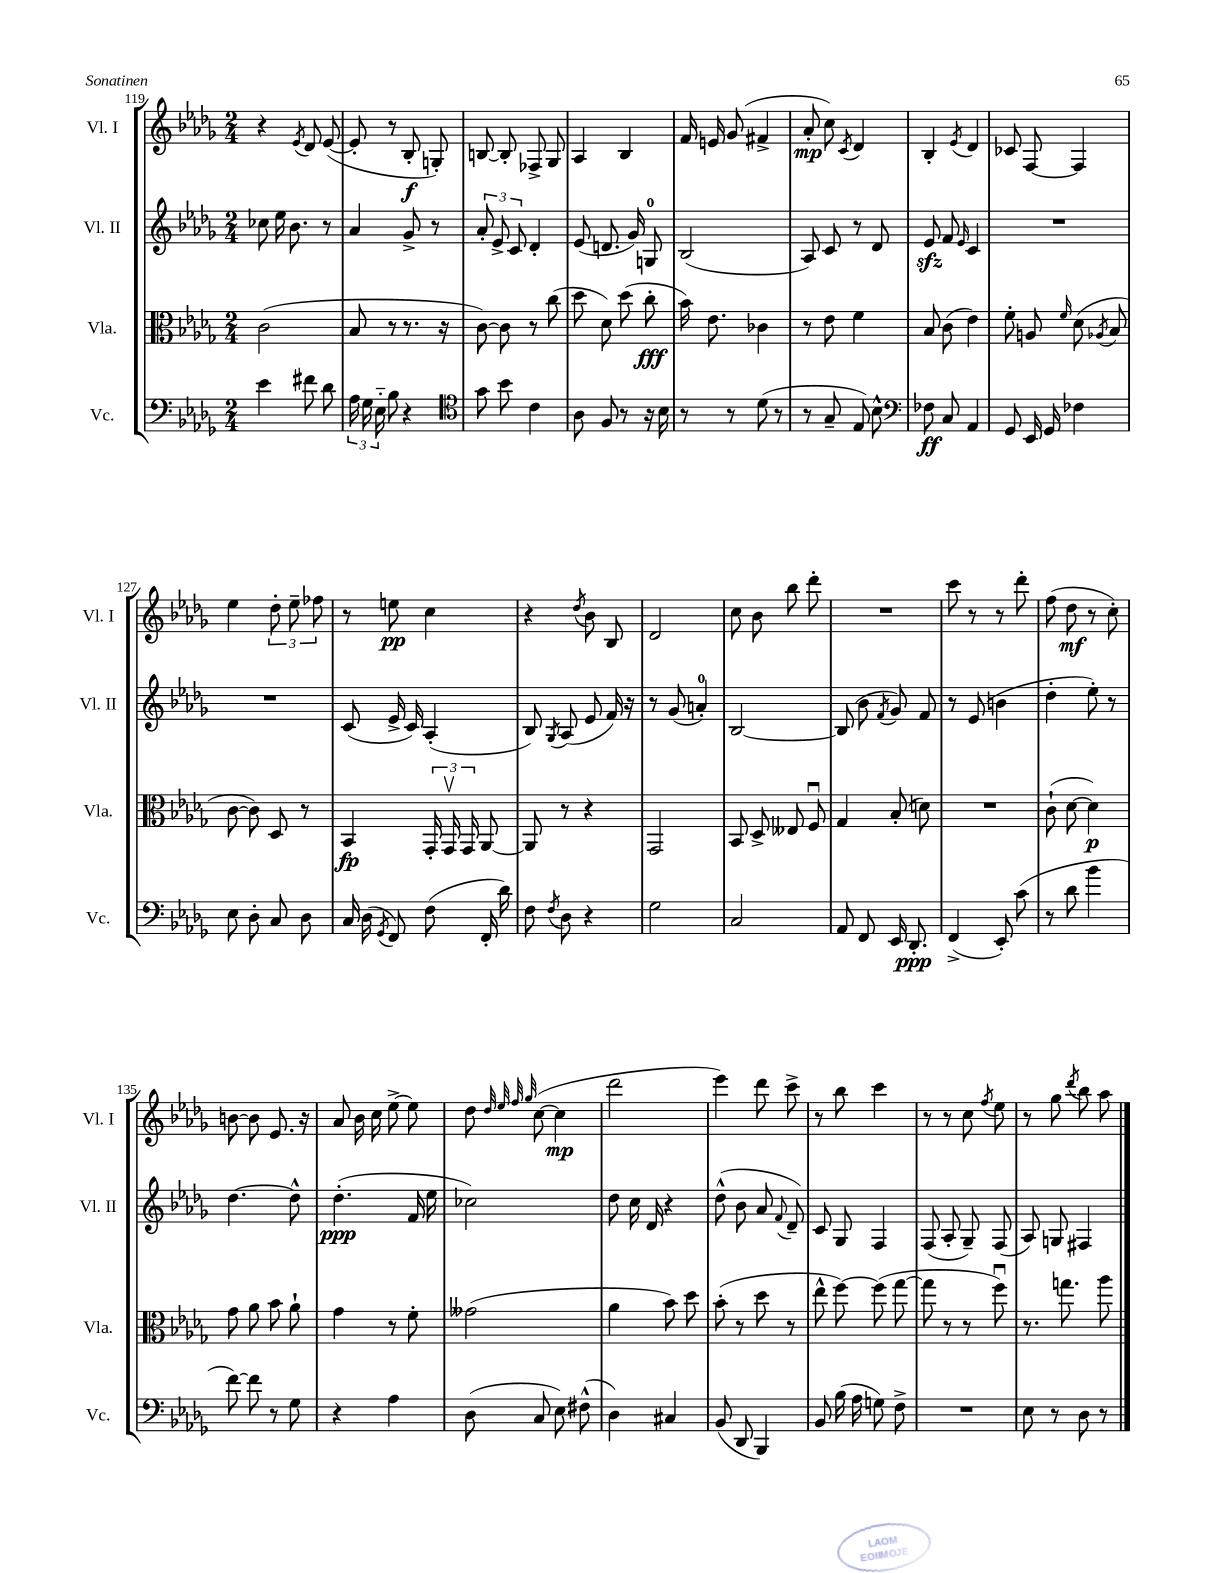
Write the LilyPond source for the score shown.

<<
\new StaffGroup <<
\new Staff = "s0" \with { instrumentName = "Vl. I" shortInstrumentName = "Vl. I" } {
    \clef treble \key des \major \numericTimeSignature \time 2/4
    \autoBeamOff r4 \acciaccatura { ees'8 } des'8 ees'8~( |
    ees'8-. r8 bes8-.\f g8-.) |
    b8~ b8-. fes8-> ges8 |
    aes4 bes4 |
    f'16 e'16 ges'8( fis'4-> |
    aes'8-.\mp c''8) \acciaccatura { c'8 } des'4 |
    bes4-. \acciaccatura { ees'8 } des'4 |
    ces'8 f8~ f4 |
    ees''4 \tuplet 3/2 { des''8-. ees''8-- fes''8 } |
    r8 e''8\pp c''4 |
    r4 \acciaccatura { des''8 } bes'8 bes8 |
    des'2 |
    c''8 bes'8 bes''8 des'''8-. |
    R2 |
    c'''8 r8 r8 des'''8-. |
    f''8( des''8\mf r8 c''8-.) |
    b'8~ b'8 ees'8. r16 |
    aes'8 bes'16 c''16 ees''8~-> ees''8 |
    des''8 \grace { des''32 ees''32 f''32 ges''32 } c''8~( c''4\mp |
    des'''2 |
    ees'''4) des'''8 c'''8-> |
    r8 bes''8 c'''4 |
    r8 r8 c''8 \acciaccatura { f''8 } ees''8 |
    r8 ges''8 \acciaccatura { des'''8 } bes''8 aes''8 \bar "|." |
}
\new Staff = "s1" \with { instrumentName = "Vl. II" shortInstrumentName = "Vl. II" } {
    \clef treble \key des \major \numericTimeSignature \time 2/4
    \autoBeamOff ces''8 ees''16 bes'8. r8 |
    aes'4 ges'8-> r8 |
    \tuplet 3/2 { aes'8-. ees'8-> c'8 } des'4-. |
    ees'8( d'8. ges'16) g8-0 |
    bes2( |
    aes8) c'8 r8 des'8 |
    ees'8\sfz f'8 \grace { ees'16 } c'4 |
    R2 |
    R2 |
    c'8( ees'16-> c'16) aes4-.( |
    bes8) \acciaccatura { ges8 } aes8( ees'8 f'16) r16 |
    r8 ges'8( a'4-0-.) |
    bes2~ |
    bes8( bes'8 \acciaccatura { f'8 } ges'8) f'8 |
    r8 ees'8( b'4 |
    des''4-. ees''8-.) r8 |
    des''4.~ des''8-^ |
    des''4.-.\ppp( f'16 ees''16 |
    ces''2) |
    des''8 c''16 des'16 r4 |
    des''8-^( bes'8 aes'8 \appoggiatura { f'8 } des'8--) |
    c'8 ges8 f4 |
    f8( aes8-. ges8--) f8( |
    aes8) g8 fis4 \bar "|." |
}
\new Staff = "s2" \with { instrumentName = "Vla." shortInstrumentName = "Vla." } {
    \clef alto \key des \major \numericTimeSignature \time 2/4
    \autoBeamOff c'2( |
    bes8 r8 r8. r16 |
    c'8~) c'8 r8 c''8( |
    des''8 des'8) des''8( c''8-.\fff |
    bes'16) ees'8. ces'4 |
    r8 ees'8 f'4 |
    bes8 c'8( ees'4) |
    f'8-. a8 \grace { f'16 } des'8( \acciaccatura { aes8 } bes8 |
    c'8~ c'8) des8 r8 |
    bes,4\fp \tuplet 3/2 { ges,16-. ges,16\upbow ges,16 } aes,8~ |
    aes,8 r8 r4 |
    ges,2 |
    bes,8 des8-> eeses8 f8\downbow |
    ges4 bes8-.( d'8) |
    R2 |
    c'8-!( des'8~ des'4\p) |
    ges'8 aes'8 bes'8 aes'8-! |
    ges'4 r8 f'8-. |
    geses'2( |
    aes'4 bes'8) des''8 |
    bes'8-.( r8 des''8 r8 |
    ees''8-^ f''8~) f''8( ges''8~ |
    ges''8 r8 r8 f''8\downbow) |
    r8. g''8. aes''8 \bar "|." |
}
\new Staff = "s3" \with { instrumentName = "Vc." shortInstrumentName = "Vc." } {
    \clef bass \key des \major \numericTimeSignature \time 2/4
    \autoBeamOff ees'4 fis'8 des'8 |
    \tuplet 3/2 { aes16 ges16 ees16-_ } bes8 r4 |
    \clef tenor ges'8 bes'8 c'4 |
    aes8 f8 r8 r16 bes16 |
    r8 r8 des'8( r8 |
    r8 ges8-- ees8) bes8-^ |
    \clef bass fes8\ff c8 aes,4 |
    ges,8 ees,16 ges,16 fes4 |
    ees8 des8-. c8 des8 |
    c16 des16( \acciaccatura { ges,8 } f,8) f8( f,16-. des'16) |
    f8 \acciaccatura { f8 } des8 r4 |
    ges2 |
    c2 |
    aes,8 f,8 ees,16 des,8.-.\ppp |
    f,4->( ees,8-.) c'8( |
    r8 des'8 bes'4 |
    f'8~) f'8 r8 ges8 |
    r4 aes4 |
    des8( c8 ees8) fis8-^( |
    des4) cis4 |
    bes,8( des,8 bes,,4) |
    bes,8 bes16( aes16 g8) f8-> |
    R2 |
    ees8 r8 des8 r8 \bar "|." |
}
>>
>>
\layout { \context { \Score currentBarNumber = #119 } }
